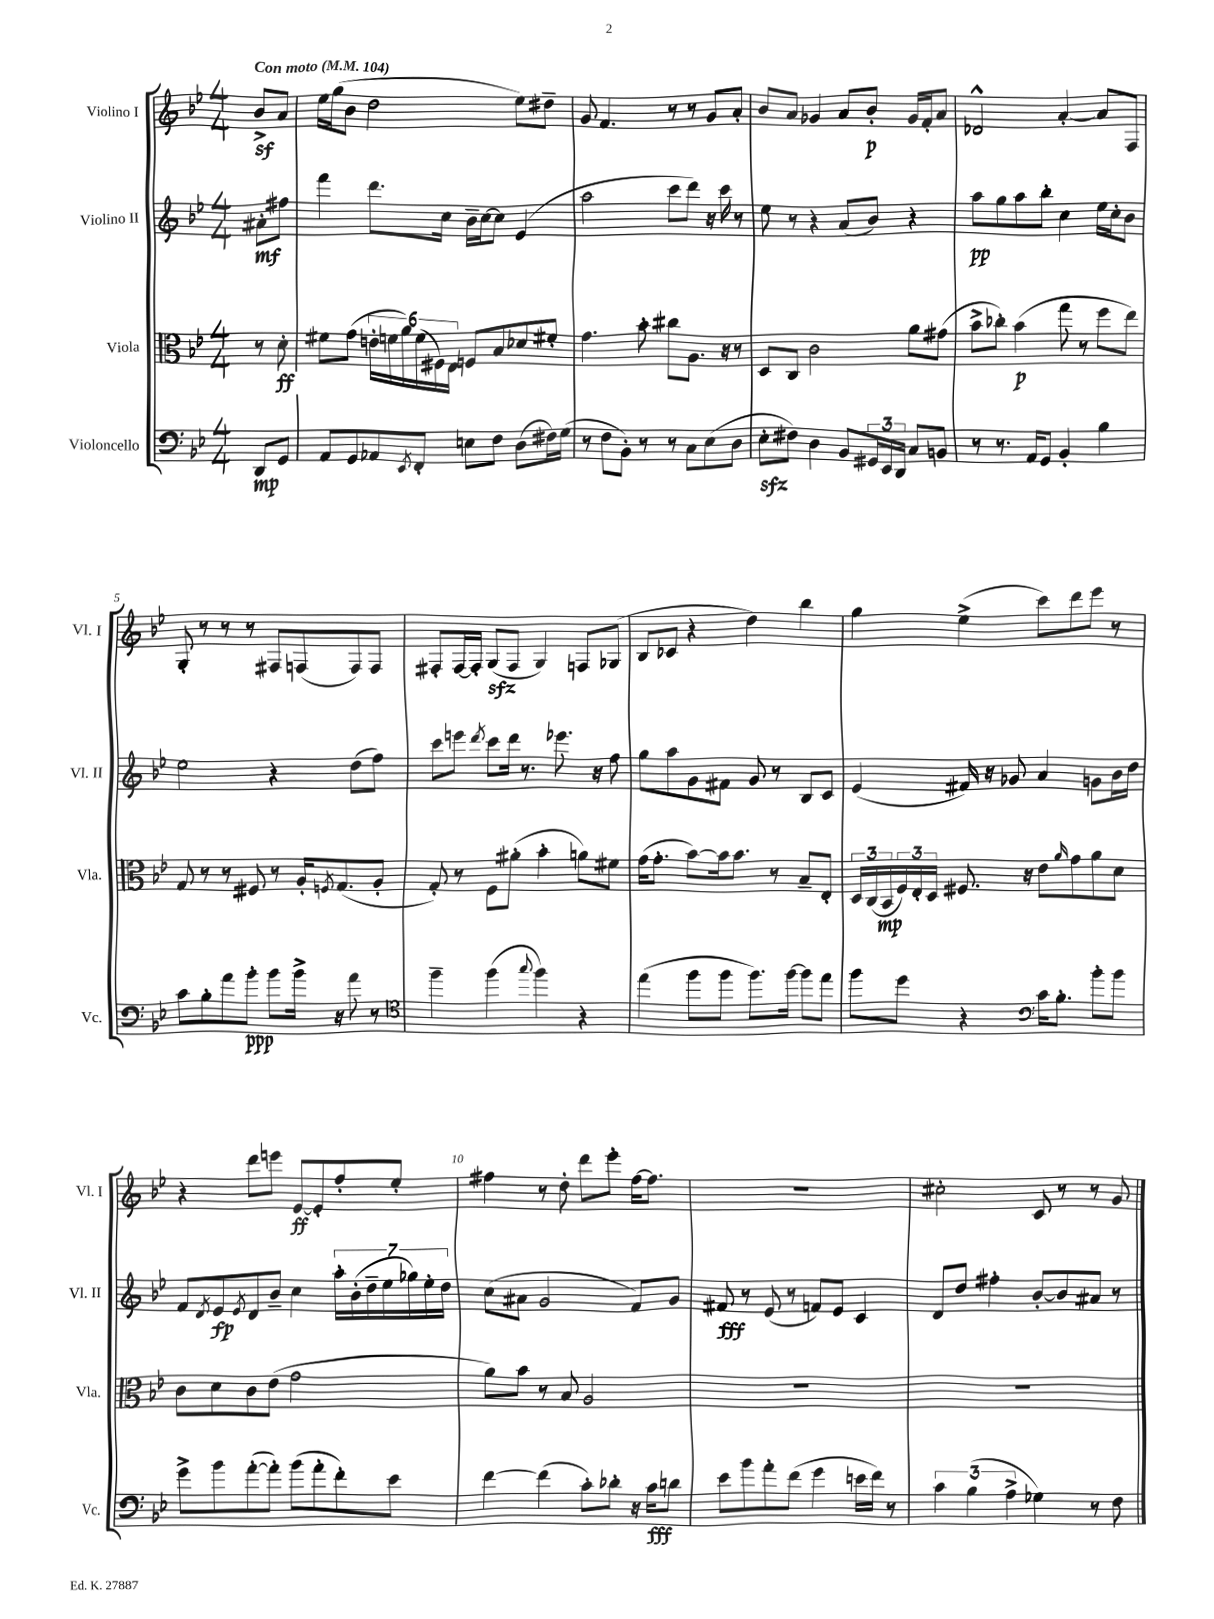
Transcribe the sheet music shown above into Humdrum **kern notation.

**kern	**kern	**kern	**kern
*staff4	*staff3	*staff2	*staff1
*clefF4	*clefC3	*clefG2	*clefG2
*k[b-e-]	*k[b-e-]	*k[b-e-]	*k[b-e-]
*M4/4	*M4/4	*M4/4	*M4/4
*MM104	*MM104	*MM104	*MM104
8DD	8r	8a#'	8b-^
8GG	8d'	8ff#	8a
=	=	=	=
8AA	8f#	4fff	16ee-
.	.	.	(16gg
8GG	(8g	.	8b-
8AA-	24e'	8.ddd	2dd
.	24f	.	.
.	24a)	.	.
8qEE-	.	.	.
8FF'	(24f	.	.
.	24F#)	.	.
.	.	16cc	.
.	24E-	.	.
8E	8F	16b-~	.
.	.	[16cc	.
8F	8B-	8cc]	.
(8D	8d-	(4e-	8ee-)
16F#)	8f#'	.	8dd#~
(16G	.	.	.
=	=	=	=
8r	4.g	2aa	8g
8F	.	.	4.f
8BB-')	.	.	.
8r	8b-'	.	.
8r	8cc#	8ccc	8r
8C	8.A	8ddd)	8r
(8E-	.	16r	8g
.	16r	16ccc	.
8D	8r	8r	8a'
=	=	=	=
8E-'	8D	8ee-	8b-
8F#)	8C	8r	8a
4D	2c	4r	4g-
8BB-	.	(8a	8a
24GG#	.	8b-)	8b-'
24EE-	.	.	.
24DD	.	.	.
8C	8a	4r	16g-
.	.	.	16f'
8BB	(8g#	.	8a
=	=	=	=
8r	8b-^	8aa	2d-^^
8.r	8cc-')	8gg	.
.	(4b-	8aa	.
16AA	.	.	.
8GG	.	8bb-'	.
4BB-'	8gg	4cc	[4a'
.	8r	.	.
4B-	8ff	16ee-	8a]
.	.	16cc'	.
.	8ee-)	8b-	8F
=	=	=	=
8c	8G	2ee-	8G'
8B-'	8r	.	8r
8a	8r	.	8r
8b-'	8F#	.	8r
8b-	8r	4r	8F#
16b-^	16A'	.	(8F
.	8qF	.	.
16r	(8.G	.	.
8a	.	(8dd	8F)
8r	8A'	8ff)	8F
=	=	=	=
*clefC4	*	*	*
4ff~	8G')	8ccc	8F#'
.	8r	8eee	[16F#
.	.	.	16F#']
.	.	8qddd	.
(4ff	8F	8ccc	(8G
.	(8a#'	16ddd	8F#
.	.	8.r	.
8qqgg	.	.	.
4ff)	4b-'	.	4G)
.	.	8.eee-	.
4r	8a)	.	8F
.	.	16r	.
.	8f#	8ff	(8G-
=	=	=	=
(4ee-	(16g	8gg	8B-
.	8.g'	.	.
.	.	8aa	8c-
8ff	[8b-)	8g	4r
8ff	16b-]	8f#	.
.	8.b-	.	.
8.ff)	.	8g	4dd)
.	8r	8r	.
[16ff	.	.	.
8ff]	8B-~	8B-	4bb-
8ee-	8E-'	8c	.
=	=	=	=
8ff	24D	(4e-	4gg
.	(24C	.	.
.	24BB-	.	.
8dd	24F)	.	.
.	24E-'	.	.
.	24D	.	.
4r	8.F#	16f#)	(4ee-^
.	.	16r	.
.	.	8g-	.
.	16r	.	.
*clefF4	*	*	*
16c	8e-	4a	8ccc)
8.B-'	.	.	.
.	16qqa	.	.
.	8g	.	8ddd
8b-'	8a	8g	8eee-
8b-	8d	16b-	8r
.	.	16dd	.
=	=	=	=
8g^	8c	8f	4r
.	.	8qd	.
8b-	8d	8e-	.
.	.	8qe-	.
([8a'	8c	8d	8ddd
8a'])	(8e-	8b-~	8eee
(8b-	2g	4cc	[8e-
8a'	.	.	8e-']
8f')	.	28aa'	8ff'
.	.	(28b-'	.
.	.	28dd~	.
.	.	28ee-	.
8e-	.	.	8ee-'
.	.	28gg-)	.
.	.	28ee-'	.
.	.	28dd	.
=	=	=	=
[4f	8a)	(8cc	4ff#
.	8b-	8a#	.
(4f]	8r	2g	8r
.	8B-	.	8dd'
8c')	2A	.	8ddd
8d-'	.	.	8eee-'
16r	.	8f)	[16ff#
16c	.	.	8.ff#]
8d	.	8g	.
=	=	=	=
8e-	1r	8f#	1r
8b-	.	8r	.
8a'	.	(8e-	.
(8f	.	8r	.
4g	.	8f)	.
.	.	8e-	.
16e	.	4c	.
16f)	.	.	.
8r	.	.	.
=	=	=	=
6c	1r	8d	2cc#'
.	.	8dd	.
(6B-	.	.	.
.	.	4ff#'	.
6A^	.	.	.
4G-)	.	[8b-'	8c
.	.	8b-]	8r
8r	.	8a#	8r
8F	.	8r	8g
==	==	==	==
*-	*-	*-	*-
